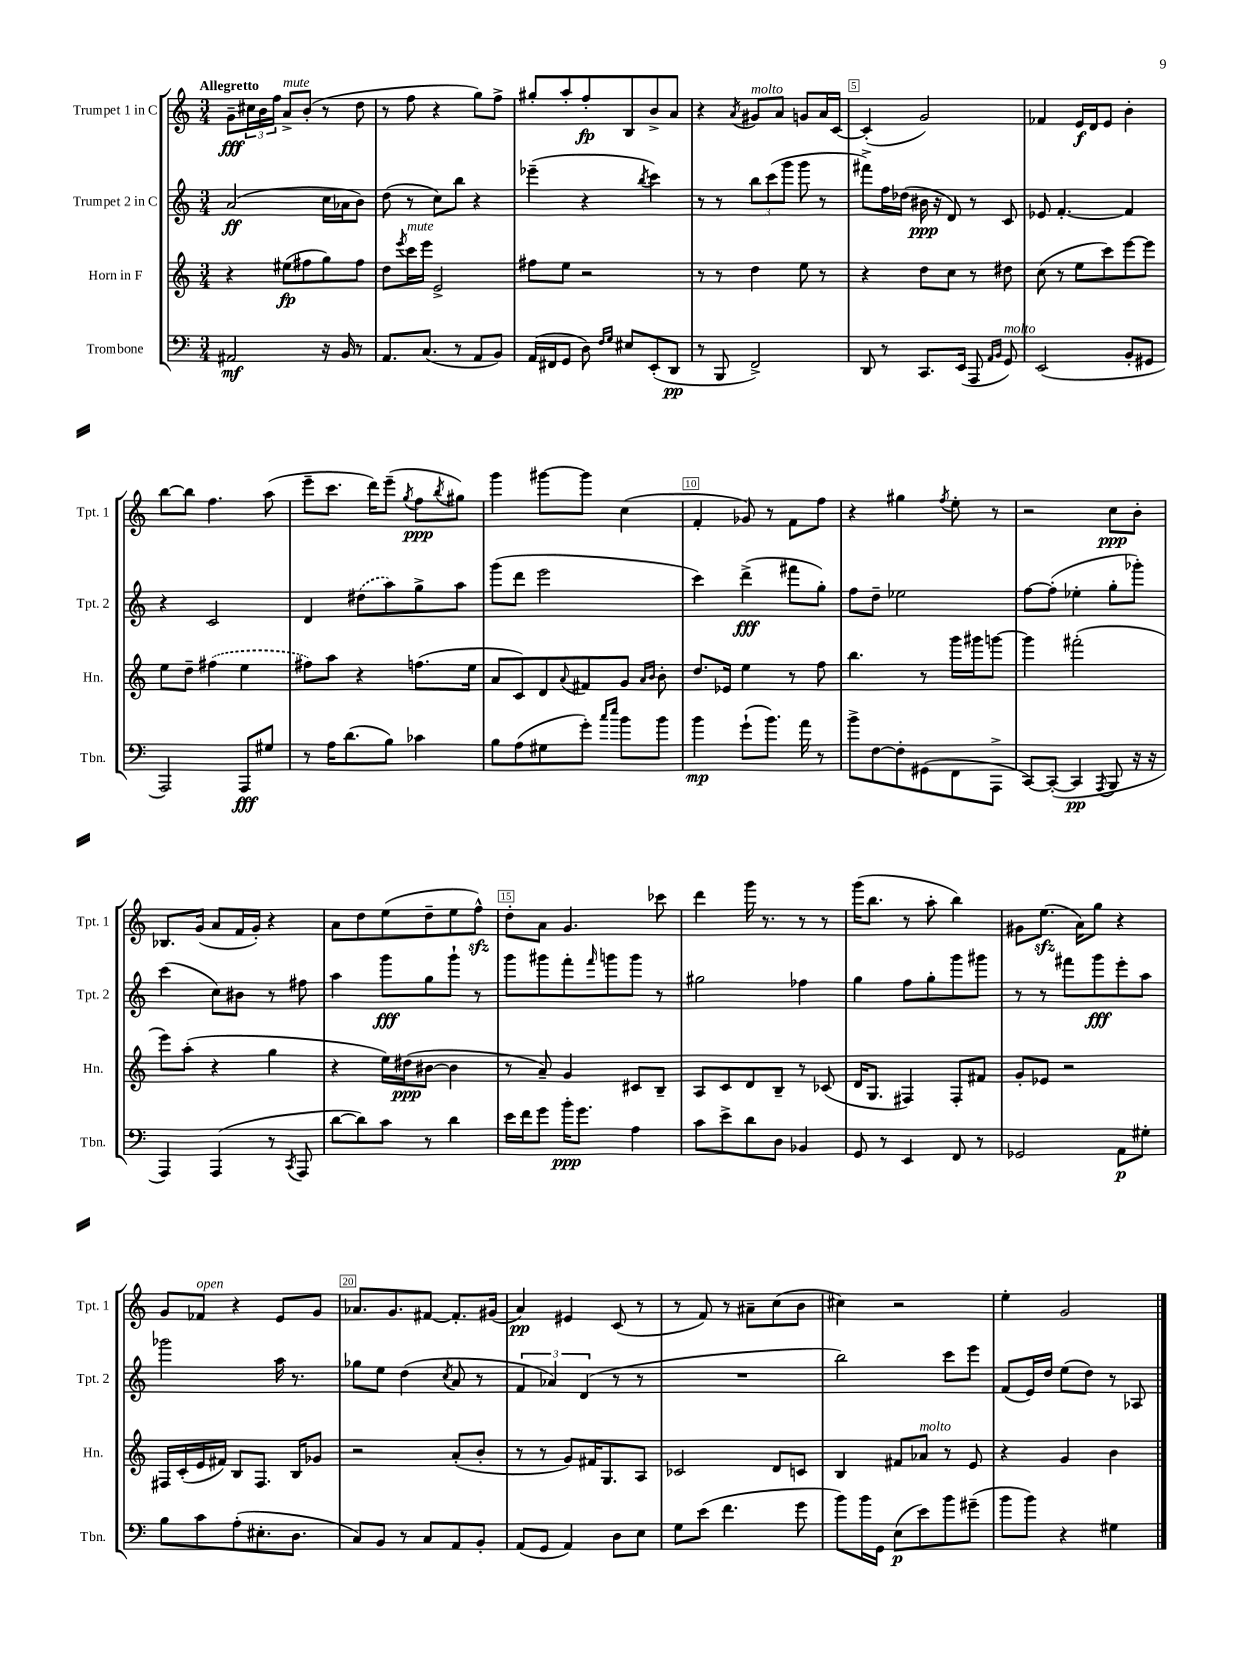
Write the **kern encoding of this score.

**kern	**kern	**kern	**kern
*staff4	*staff3	*staff2	*staff1
*clefF4	*clefG2	*clefG2	*clefG2
*k[]	*k[]	*k[]	*k[]
*M3/4	*M3/4	*M3/4	*M3/4
2AA#	4r	(2a	8g~
.	.	.	24cc#
.	.	.	24b
.	.	.	24ff
.	(8ee#	.	8a^
.	8ff#	.	(8b'
16r	8gg)	16cc	8r
16BB	.	16a-	.
8r	8ff#	8b)	8dd
=	=	=	=
8.AA	8dd	(8dd	8r
.	8qeee	.	.
.	16ccc	8r	8ff
(8.C	16eee	.	.
.	2e^	8cc)	4r
8r	.	8bb	.
8AA	.	4r	8gg)
8BB)	.	.	8ff^
=	=	=	=
(16AA	8ff#	(4eee-~	8gg#'
16FF#	.	.	.
8GG	8ee	.	8aa'
8D)	2r	4r	8ff'
16qqF	.	.	.
16qqG	.	.	.
8E#	.	.	8B
.	.	8qbb	.
(8EE'	.	4ccc)	8b^
8DD	.	.	8a
=	=	=	=
8r	8r	8r	4r
8BBB	8r	8r	.
.	.	.	8qa
2FF^)	4dd	12bb	8g#
.	.	(12ccc	.
.	.	.	8a
.	.	12ggg	.
.	8ee	8ggg	8g
.	8r	8r	16a
.	.	.	[16c
=	=	=	=
8DD	4r	8fff#^)	(4c']
8r	.	16ff	.
.	.	(16dd-	.
8.CC	8dd	16b#	2g)
.	.	16r	.
.	8cc	8d)	.
(16EE	.	.	.
8AAA	8r	8r	.
16qqAA	.	.	.
16qqBB	.	.	.
8GG)	8dd#	8c	.
=	=	=	=
(2EE	(8cc	8e-	4f-
.	8r	[4.f'	.
.	8ee	.	16e
.	.	.	16d
.	8ccc)	.	8e
8BB'	[8eee	4f]	4b'
8GG#	8eee]	.	.
=	=	=	=
2AAA)	8ee	4r	[8bb
.	8dd~	.	8bb]
.	(4ff#	2c	4.ff
8AAA	4ee	.	.
8G#	.	.	(8aa
=	=	=	=
8r	8ff#)	4d	8eee~
16A	8aa	.	8.ccc
(8.d	.	.	.
.	4r	(8dd#	.
.	.	.	16ddd)
8B)	.	8aa)	(8eee~
.	.	.	8qgg
4c-	(8.ff	8gg^	8ff
.	.	.	8qbb
.	.	8aa	8gg#)
.	16ee	.	.
=	=	=	=
8B	8a	(8ggg	4ggg
(8A	8c)	8ddd	.
8G#	8d	2eee	[8ggg#
.	8qqa	.	.
8g')	8f#	.	8ggg#]
16qqcc	.	.	.
16qqee	.	.	.
8b	8g	.	(4cc
.	16qqa	.	.
.	16qqb	.	.
8b	8b'	.	.
=	=	=	=
4b	8.dd	4ccc)	4f'
.	16e-	.	.
(8g`	4ee	(4ddd^	8g-)
8.b)	.	.	8r
.	8r	8fff#	8f
16a	.	.	.
8r	8ff	8gg')	8ff
=	=	=	=
8b^	4.bb	8ff	4r
[8F	.	8dd~	.
8F']	.	2ee-	4gg#
(8GG#	8r	.	.
.	.	.	8qff
8FF	16ggg	.	8ee'
.	16ggg#	.	.
8AAA^	[8ggg	.	8r
=	=	=	=
[8CC)	4ggg]	[8ff	2r
(8CC'_	.	(8ff']	.
4CC]	(2fff#'	4ee-'	.
8qAAA	.	.	.
8BBB	.	8gg'	8cc
16r	.	8ggg-')	8b'
16r	.	.	.
=	=	=	=
4AAA)	8eee)	(4ccc	8.B-
.	(8aa'	.	.
.	.	.	(16g
(4AAA	4r	8cc)	8a
.	.	8b#	16f
.	.	.	16g')
8r	4gg	8r	4r
8qCC	.	.	.
8AAA	.	8ff#	.
=	=	=	=
[8d	4r	4aa	8a
8d])	.	.	8dd
8c	16ee)	8ggg	(8ee
.	(16dd#	.	.
8r	[8b#	8gg	8dd~
4d	4b#]	8ggg`	8ee
.	.	8r	8ff^^)
=	=	=	=
16e	8r	8ggg	8dd'
16f	.	.	.
8g	8a~)	8ggg#	8a
16b'	4g	8fff'	4.g
8.g	.	.	.
.	.	16qqfff	.
.	.	8ggg	.
4A	8c#	8ggg	.
.	8B~	8r	8ccc-
=	=	=	=
8c	8A	2gg#	4ddd
8e^	8c	.	.
8d	8d	.	16ggg
.	.	.	8.r
8D	8B~	.	.
4BB-	8r	4ff-	8r
.	(8c-	.	8r
=	=	=	=
8GG	16d	4gg	(16ggg
.	8.G	.	8.bb
8r	.	.	.
4EE	4F#)	8ff	8r
.	.	8gg'	8aa'
8FF	8F#'	8ggg	4bb)
8r	8f#	8ggg#	.
=	=	=	=
2GG-	8g'	8r	8g#
.	8e-	8r	(8.ee
.	2r	8fff#	.
.	.	.	16a)
.	.	8ggg	8gg
8AA	.	8eee'	4r
8G#'	.	8aa	.
=	=	=	=
8B	16F#	2ggg-	8g
.	(16c'	.	.
8c	16e	.	8f-
.	16f#)	.	.
(8A'	8B	.	4r
8.E#'	8.F#	.	.
.	.	16aa	8e
8.D	16B	8.r	.
.	8g-	.	8g
=	=	=	=
8C)	2r	8gg-	8.a-
8BB	.	8ee	.
.	.	.	8.g
8r	.	(4dd	.
8C	.	.	[8f#
.	.	8qcc	.
8AA	(8a'	8a	8.f#']
8BB'	8b'	8r	.
.	.	.	(16g#
=	=	=	=
(8AA	8r	6f	4a)
8GG	8r	.	.
.	.	6a-)	.
4AA)	8g)	.	4e#
.	.	(6d	.
.	16f#	.	.
.	8.G	.	.
8D	.	8r	(8c
8E	8A	8r	8r
=	=	=	=
8G	2c-	2.r	8r
(8e	.	.	8f)
4.f	.	.	8r
.	.	.	8a#~
.	8d	.	(8cc
8g	8c	.	8b
=	=	=	=
8b)	4B	2bb)	4cc#)
16b	.	.	.
16GG	.	.	.
(8E	8f#	.	2r
8e)	8a-	.	.
8b	8r	8ccc	.
(8g#~	8e	8eee	.
=	=	=	=
8b	4r	(8f	4ee'
8b)	.	16e)	.
.	.	16dd	.
4r	4g	(8ee	2g
.	.	8dd)	.
4G#	4b	8r	.
.	.	8A-	.
==	==	==	==
*-	*-	*-	*-
